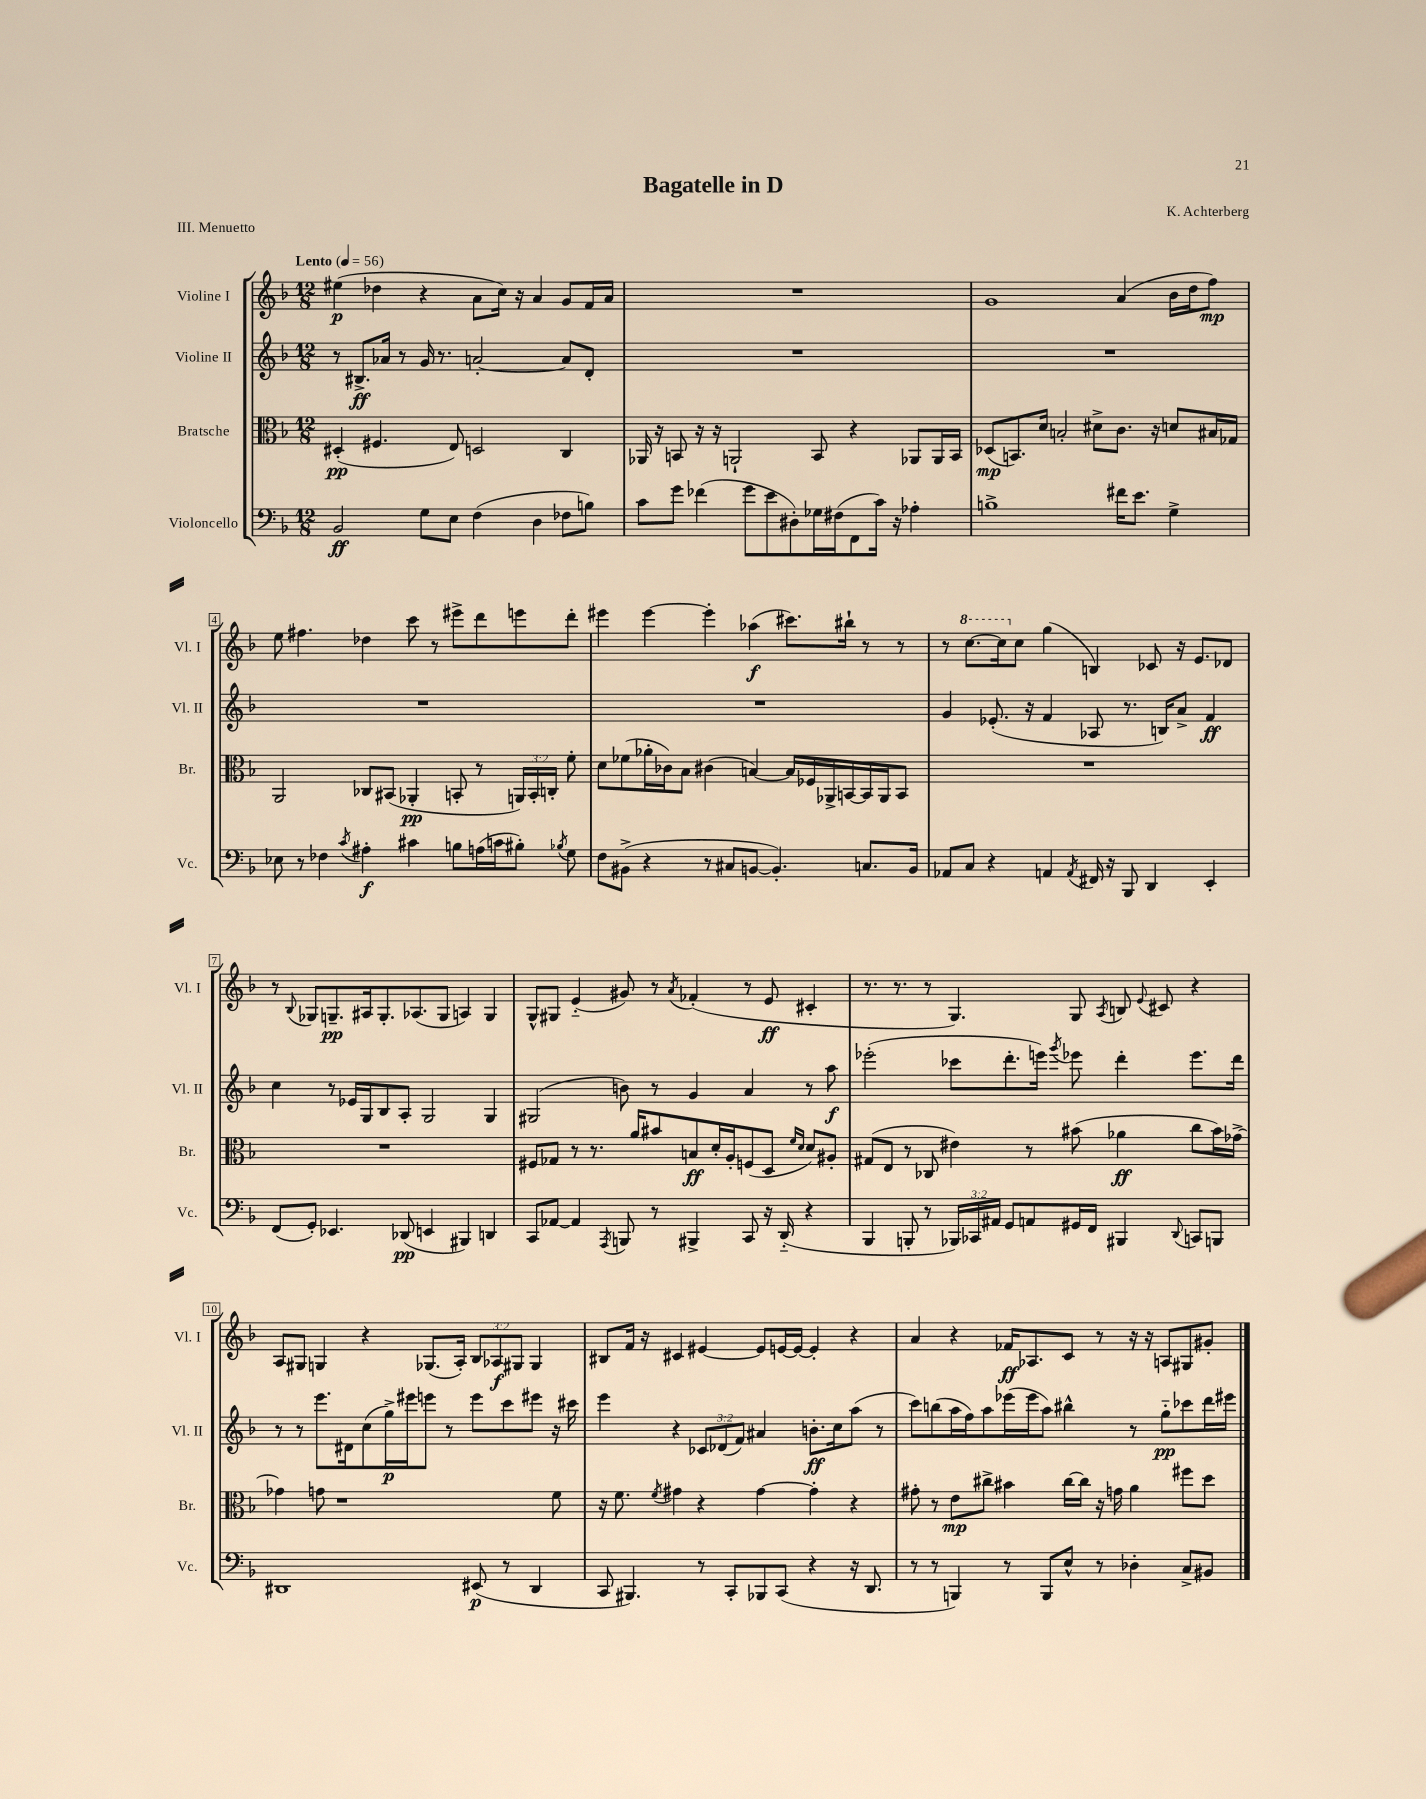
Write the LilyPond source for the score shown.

\header { title = "Bagatelle in D" composer = "K. Achterberg" piece = "III. Menuetto" }
<<
\new StaffGroup <<
\new Staff = "s0" \with { instrumentName = "Violine I" shortInstrumentName = "Vl. I" } {
    \clef treble \key f \major \numericTimeSignature \time 12/8 \override Staff.TupletNumber.text = #tuplet-number::calc-fraction-text \tempo "Lento" 4 = 56
    \autoBeamOff eis''4\p( des''4 r4 a'8[ c''16]) r16 a'4 g'8[ f'16 a'16] |
    R1. |
    g'1 a'4( bes'16[ d''16 f''8]\mp) |
    e''8 fis''4. des''4 c'''8 r8 eis'''8[-> d'''8 e'''8 d'''8]-. |
    eis'''4 eis'''4~ eis'''4-. aes''4\f( cis'''8.[) bis''16]-! r8 r8 |
    r8 \ottava #1 c'''8.[~ c'''16 \ottava #0 c''8] g''4( b4) ces'8 r16 e'8.[ des'8] |
    r8 \appoggiatura { bes8 } ges8[ g8.--\pp ais16 g8.-. aes8.( g8] a4) g4 |
    g8[-^ gis8] e'4-_( gis'8) r8 \acciaccatura { a'8 } fes'4-.( r8 e'8\ff cis'4-. |
    r8. r8. r8 g4.) g8 \acciaccatura { a8 } b8 \appoggiatura { e'8 } cis'8 r4 |
    a8[ gis8] g4 r4 ges8.[( a16]-.) \tuplet 3/2 { bes8[ aes8\f gis8] } gis4 |
    bis8[ f'16] r16 cis'4 eis'4~ eis'8[ e'16~ e'16]~ e'4-. r4 |
    a'4 r4 fes'16[\ff aes8. c'8] r8 r16 r16 a8[ gis8 gis'8]-. \bar "|." |
}
\new Staff = "s1" \with { instrumentName = "Violine II" shortInstrumentName = "Vl. II" } {
    \clef treble \key f \major \numericTimeSignature \time 12/8 \override Staff.TupletNumber.text = #tuplet-number::calc-fraction-text
    \autoBeamOff r8 bis8.[->\ff aes'16] r8 g'16 r8. a'2~-. a'8[ d'8]-. |
    R1. |
    R1. |
    R1. |
    R1. |
    g'4 ees'8.-.( r16 f'4 aes8 r8. b16[) a'8]-> f'4\ff |
    c''4 r8 ees'16[ g16 bes8 a8]-. g2 g4 |
    gis2( b'8) r8 g'4 a'4 r8 a''8\f |
    ees'''2-.( ces'''8[ d'''8.-. e'''16]) \acciaccatura { g'''8 } ees'''8 d'''4-. ees'''8.[ d'''16] |
    r8 r8 e'''8.[ dis'16 c''8( g''16->\p) eis'''16 e'''8] r8 e'''8[ c'''8 eis'''8] r16 cis'''16 |
    e'''4 r4 \tuplet 3/2 { ces'8[ des'8( f'8]) } ais'4 b'8.[-.\ff c''16 a''8]( r8 |
    c'''8[) b''8( a''16 f''16) a''8 ees'''16( ees'''16 a''8]) bis''4-^ r8 g''8[-_\pp ces'''8 d'''16 eis'''16] \bar "|." |
}
\new Staff = "s2" \with { instrumentName = "Bratsche" shortInstrumentName = "Br." } {
    \clef alto \key f \major \numericTimeSignature \time 12/8 \override Staff.TupletNumber.text = #tuplet-number::calc-fraction-text
    \autoBeamOff dis4-.\pp( fis4. e8) d2 c4 |
    aes,16 r16 b,8 r16 r16 a,2-! b,8 r4 aes,8[ aes,16 b,16] |
    des8[\mp( b,8.) d'16] b2-. dis'8[-> c'8.] r16 d'8[ bis16 ges16] |
    a,2 ces8[ bis,8]( aes,4-.\pp b,8-. r8 \tuplet 3/2 { a,16[) b,16-. c16]-. } f'8-. |
    d'8[ fes'8( aes'16-. ces'16) bes8] cis'4( b4~) b16[ fes16 aes,16-> b,16~ b,16 aes,16 b,8] |
    R1. |
    R1. |
    fis8[ ges8] r8 r8. a'16[ bis'8 b8\ff d'16-. a16-. f8( d8] \grace { f'16[ d'16] } d'8[) ais8]-. |
    gis8[( e8] r8 ces8 eis'4) r8 bis'8( aes'4\ff c''8[ bis'16) ges'16]~-> |
    ges'4 g'8 r1 f'8 |
    r16 f'8. \acciaccatura { f'8 } gis'4 r4 gis'4~ gis'4-. r4 |
    gis'8-. r8 e'8[\mp cis''8]-> bis'4 cis''16[~ cis''16] r16 g'16 a'4 fis''8[ d''8] \bar "|." |
}
\new Staff = "s3" \with { instrumentName = "Violoncello" shortInstrumentName = "Vc." } {
    \clef bass \key f \major \numericTimeSignature \time 12/8 \override Staff.TupletNumber.text = #tuplet-number::calc-fraction-text
    \autoBeamOff bes,2\ff g8[ e8] f4( d4 fes8[ b8]) |
    c'8[ g'8] fes'4( g'8[ e'8 dis8-.) ges16 fis16( f,8 c'16]) r16 aes4-. |
    b1-> fis'16[ e'8.] g4-> |
    ees8 r8 fes4 \acciaccatura { c'8 } ais4-.\f cis'4 b8[ a16( c'16 bis8]-.) \acciaccatura { bes8 } g8 |
    f8[ bis,8]->( r4 r8 cis8[ b,8]~ b,4.-.) c8.[ b,16] |
    aes,8[ c8] r4 a,4 \acciaccatura { a,8 } fis,16 r16 bes,,8 d,4 e,4-. |
    f,8[( g,8]-.) ees,4. des,8\pp( e,4 bis,,4) d,4 |
    c,8[ aes,8]~ aes,4 \acciaccatura { a,,8 } b,,8 r8 bis,,4-> c,8 r16 d,16-_( r4 |
    bes,,4 b,,8-. r8 \tuplet 3/2 { bes,,16[) ces,16 ais,16] } g,8[ a,8 gis,16 f,16] bis,,4 \appoggiatura { d,8 } c,8[ b,,8] |
    dis,1 eis,8\p( r8 dis,4 |
    c,8 bis,,4.) r8 c,8[-. bes,,8 c,8]( r4 r16 d,8. |
    r8 r8 b,,4) r8 b,,8[ e8]-^ r8 des4-. c8[-> bis,8] \bar "|." |
}
>>
>>
\layout { \context { \Score \override BarNumber.stencil = #(make-stencil-boxer 0.1 0.3 ly:text-interface::print) } }
